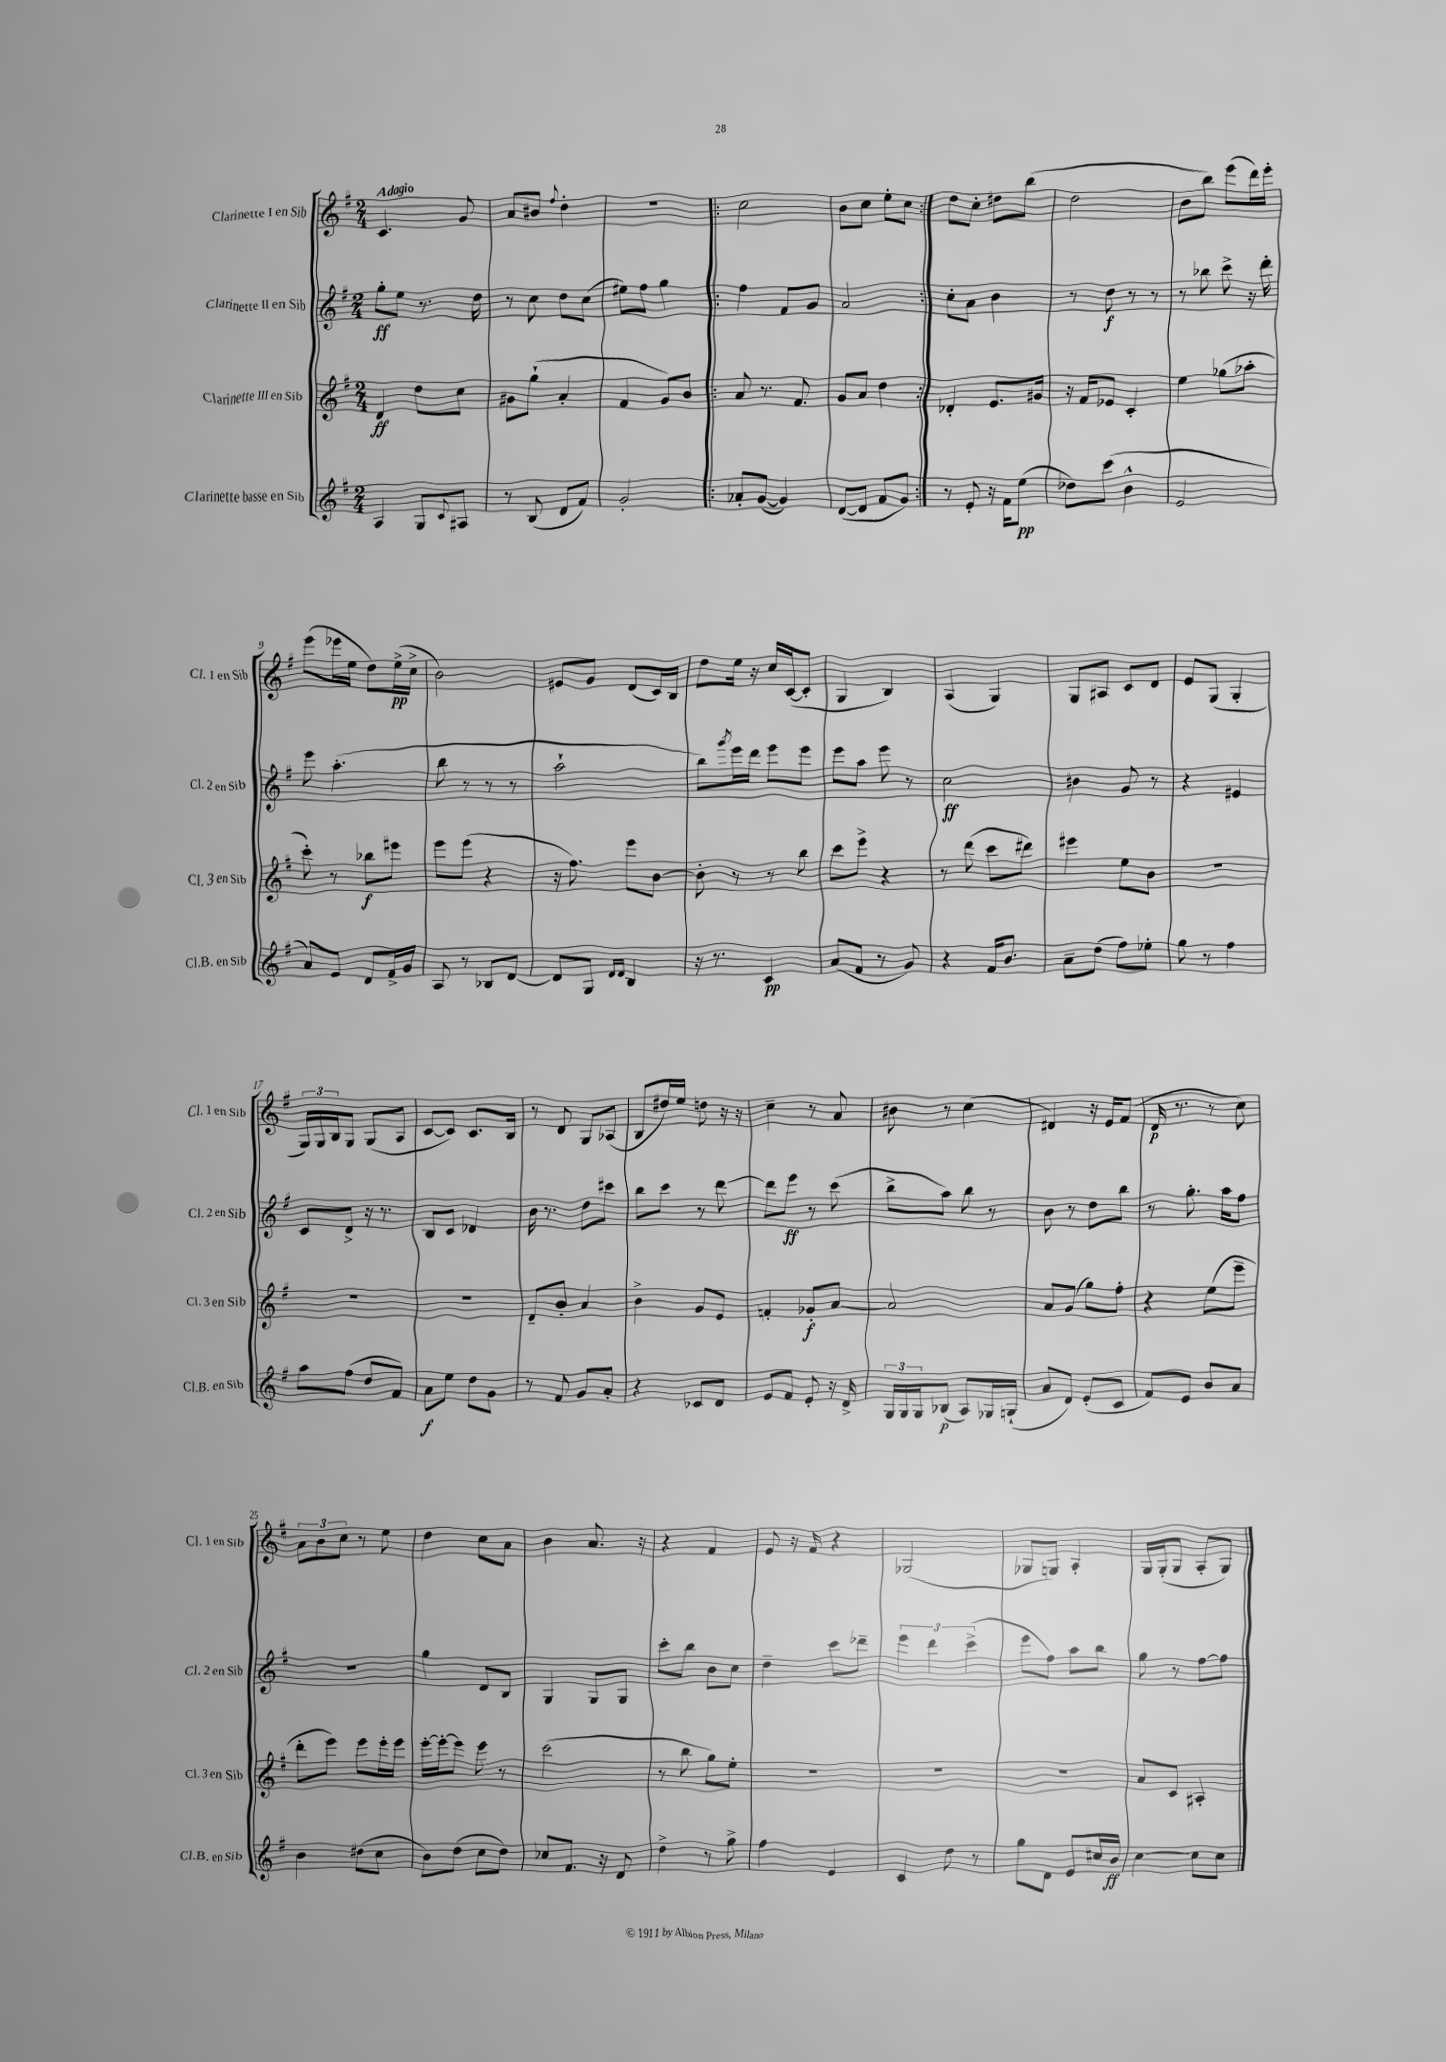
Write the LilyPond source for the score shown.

<<
\new StaffGroup <<
\new Staff = "s0" \with { instrumentName = "Clarinette I en Sib" shortInstrumentName = "Cl. 1 en Sib" } {
    \clef treble \key g \major \numericTimeSignature \time 2/4 \tempo "Adagio"
    c'4. g'8 |
    a'8 bis'8 \appoggiatura { fis''8 } d''4-. |
    r2 |
    \repeat volta 2 { c''2 |
    b'8 c''8 e''8-. c''8 | }
    d''8 c''8-. dis''8 b''8( |
    d''2 |
    b'8 b''8) e'''8( d'''16) e'''16-. |
    e'''8( ees'''16 e''16 d''8) e''16->\pp( c''16-> |
    b'2) |
    eis'8 g'8 d'8( c'16) b16 |
    d''8 e''16 r16 c''16 c'16~( c'8-. |
    g4 b4) |
    a4( g4) |
    g8 ais8 c'8 d'8 |
    e'8 g8( g4-. |
    \tuplet 3/2 { g16) g16 b16 } g8 g8( a8 |
    c'8~ c'8) c'8. b16 |
    r8 d'8 g8 aes8( |
    b8 dis''16) e''16 d''8 r16 r16 |
    c''4-- r8 a'8 |
    bis'8 r8 c''4( |
    dis'4) r16 e'16 fis'8( |
    d'16\p r8. r8 c''8) |
    \tuplet 3/2 { a'8 b'8 c''8 } r8 e''8 |
    d''4 c''8 a'8 |
    b'4 a'8. r16 |
    r4 fis'4 |
    e'8 r16 fis'16 r4 |
    ges2( |
    ges8 g8) a4-. |
    g16 g16-.( g8 a8-. g8) \bar "|." |
}
\new Staff = "s1" \with { instrumentName = "Clarinette II en Sib" shortInstrumentName = "Cl. 2 en Sib" } {
    \clef treble \key g \major \numericTimeSignature \time 2/4
    g''8-.\ff e''8 r8. d''16 |
    r8 c''8 d''8 c''8( |
    eis''8) fis''8 g''4 |
    \repeat volta 2 { fis''4 fis'8 g'8 |
    a'2 | }
    c''8-. a'8 b'4 |
    r8 d''8\f r8 r8 |
    r8 bes''8 c'''8-> r16 d'''16-. |
    e'''8 a''4.-.( |
    b''8 r8 r8 r8 |
    a''2-! |
    b''8) \acciaccatura { g'''8 } e'''16 d'''16 e'''8 e'''8 |
    e'''8 a''8 e'''8 r8 |
    c''2\ff |
    bis'4 g'8 r8 |
    r4 eis'4 |
    c'8 d'8-> r16 r8. |
    b8 c'8 des'4 |
    b'16 r8. d''8 cis'''8 |
    b''8 c'''8 r8 d'''8~ |
    d'''8 e'''8\ff r8 c'''8( |
    b''8-> a''8) b''8 r8 |
    b'8 r8 d''8 b''8 |
    r8 g''8.-. a''16 fis''8 |
    r2 |
    g''4 d'8 b8 |
    g4 g8 g8 |
    c'''8-. b''8 b'8 c''8 |
    d''4-- c'''8 des'''8-- |
    \tuplet 3/2 { e'''4 d'''4 c'''4->( } |
    e'''8 fis''8) a''8 b''8 |
    g''8 r8 fis''8~ fis''8 \bar "|." |
}
\new Staff = "s2" \with { instrumentName = "Clarinette III en Sib" shortInstrumentName = "Cl. 3 en Sib" } {
    \clef treble \key g \major \numericTimeSignature \time 2/4
    d'4\ff d''8 c''8 |
    gis'8 g''8-!( a'4-. |
    fis'4 g'8) b'8 |
    \repeat volta 2 { a'8 r8. fis'8. |
    g'8 a'8 d''4 | }
    des'4-. e'8. gis'16 |
    r16 fis'16 ees'8 c'4-. |
    e''4 ges''8( aes''8-. |
    c'''8-.) r8 bes''8\f eis'''8 |
    e'''8 e'''8( r4 |
    r16 fis''8.) e'''8 b'8~ |
    b'8-. r8 r8 b''8 |
    c'''8 e'''8-> r4 |
    r8 d'''8( c'''8 dis'''8) |
    eis'''4 e''8 b'8 |
    R2 |
    R2 |
    R2 |
    d'8-- b'8-. a'4 |
    b'4-> g'8 e'8 |
    f'4-. ges'8-.\f a'8~ |
    a'2 |
    a'8 g'8( g''8) fis''8-. |
    r4 e''8( e'''8-- |
    d'''8-. e'''8) e'''8 e'''16-. e'''16 |
    e'''16~-. e'''16~-. e'''8 e'''8 r8 |
    c'''2( |
    r8 b''8 g''8) e''8-. |
    R2 |
    R2 |
    R2 |
    a'8 c'8 ais4-. \bar "|." |
}
\new Staff = "s3" \with { instrumentName = "Clarinette basse en Sib" shortInstrumentName = "Cl.B. en Sib" } {
    \clef treble \key g \major \numericTimeSignature \time 2/4
    a4 g8 \appoggiatura { c'8 } ais8 |
    r8 b8( d'8 fis'8) |
    g'2-. |
    \repeat volta 2 { aes'8-. g'8~( g'4) |
    d'8~( d'8 fis'8 g'8) | }
    r8 e'8-. r16 fis'16 e''8\pp( |
    des''8) c'''8( b'4-^ |
    e'2 |
    a'8) e'8 d'8 fis'16-> g'16 |
    a8 r8 bes8 d'8~ |
    d'8 g8 \grace { d'16 d'16 } b4 |
    r16 r8. c'4\pp |
    a'8( fis'8 r8 g'8) |
    r4 fis'16 b'8. |
    a'8-- d''8( fis''8) ees''8-. |
    g''8 r8 fis''4 |
    a''8 fis''8( d''8 fis'8) |
    a'8\f e''8 d''8 g'8 |
    r8 fis'8 g'8 a'8-. |
    r4 ces'8 d'8 |
    e'8 fis'8 e'8-. r16 d'16-> |
    \tuplet 3/2 { g16 g16 g16 } bes8\p( a8) ges16 g16-!( |
    a'8 d'8) e'8-.( c'8 |
    fis'8) e'8 b'8 a'8 |
    b'4 dis''8( c''8 |
    b'8) d''8( c''8 d''8) |
    ces''8 fis'8. r16 d'8 |
    d''4-> r8 g''8-> |
    fis''4 e'4 |
    c'4 d''8 r8 |
    g''8 d'8 e'8 cis''16 b'16\ff |
    c''4~ c''8 c''8 \bar "|." |
}
>>
>>
